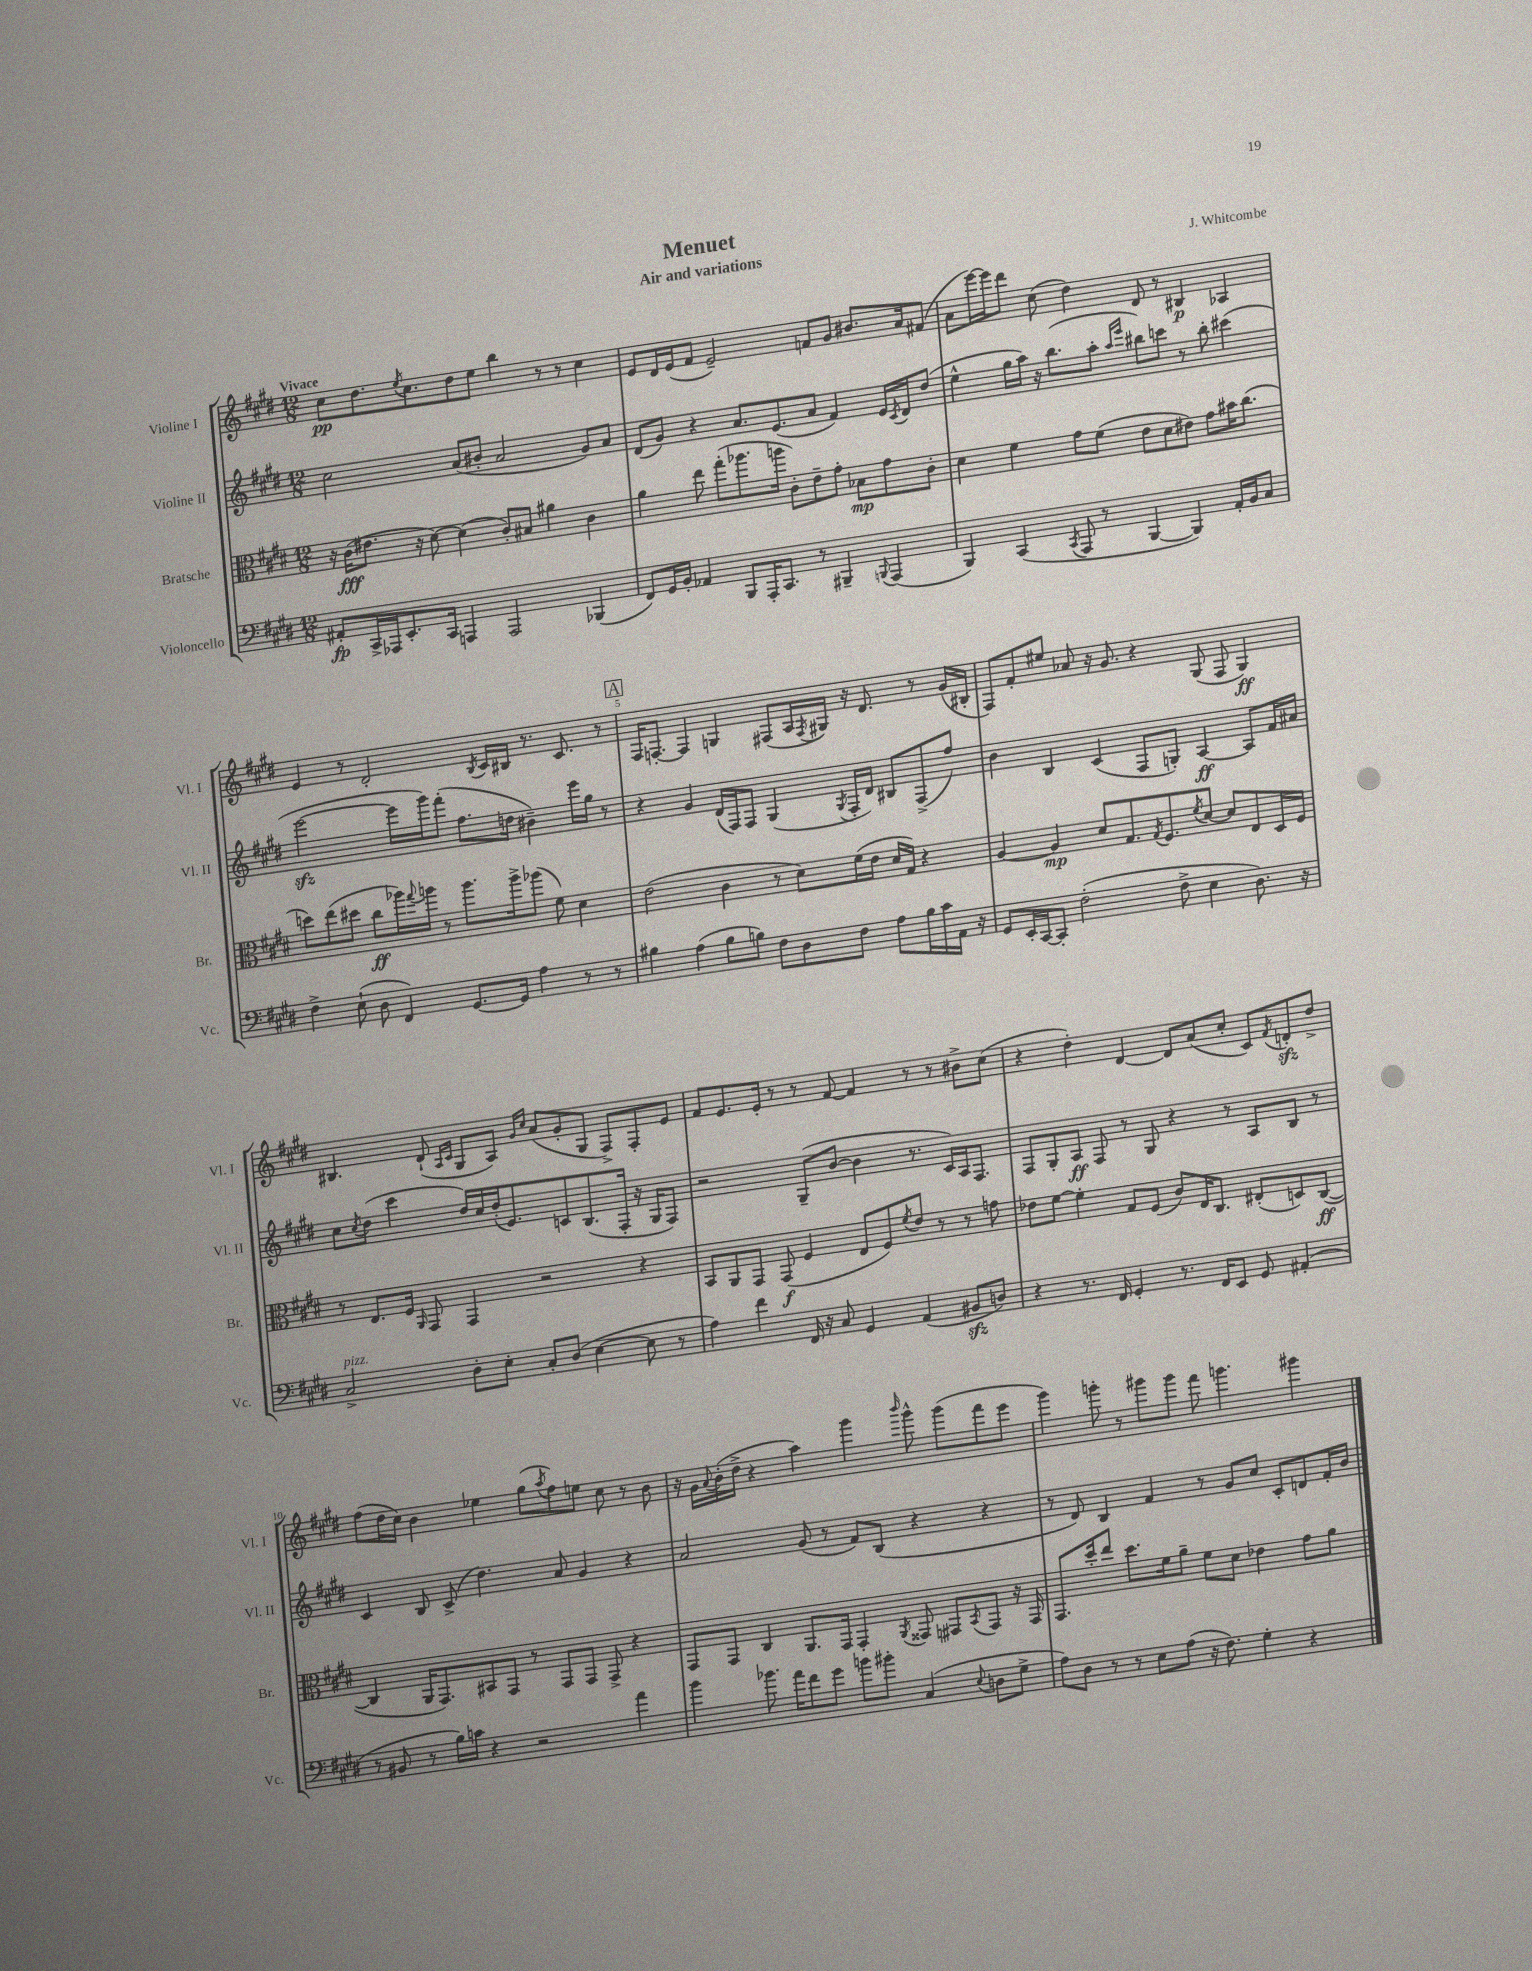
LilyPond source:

\header { title = "Menuet" composer = "J. Whitcombe" subtitle = "Air and variations" }
<<
\new StaffGroup <<
\new Staff = "s0" \with { instrumentName = "Violine I" shortInstrumentName = "Vl. I" } {
    \clef treble \key e \major \numericTimeSignature \time 12/8 \tempo "Vivace"
    cis''8\pp dis''8. \acciaccatura { e''8 } cis''8. dis''8 e''8 b''4 r8 r8 cis''4 |
    e'8 dis'16 e'16( fis'8 e'2--) f'8 gis'8 bis'8. a'16 fis'8( |
    a'8 e'''16~) e'''16 dis'''8 cis''8( dis''4) dis'8 r8 bis4\p aes4 |
    e'4 r8 dis'2-. \acciaccatura { b8 } cis'16 bis16 r8. cis'8. r8 |
    \mark \markup { \box "A" } fis16 f8.~-. f4 g4 fis8( a16 \acciaccatura { fis8 } gis16) r16 dis'8. r8 gis'16( bis16-. |
    fis8) fis'8-. eis''8 aes'8 r16 gis'8. r4 gis8( fis8 gis4\ff) |
    bis4. dis'8-!( \grace { a16 cis'16 } gis8 a8) \grace { gis'16 cis''16 } a'8( gis'8-. gis8 fis8->) fis8-. e'8 |
    fis'8 e'8. e'16-. r8 r8 fis'8~ fis'4 r8 r8 bis'8-> cis''8( |
    r4 dis''4-.) dis'4~ dis'8 a'8( cis''8-. cis'8) \acciaccatura { fis'8 } d'8-.\sfz dis''8-> |
    fis''8( dis''16 cis''16) b'4 ees''4 gis''8( \acciaccatura { a''8 } fis''8) e''8 cis''8 r8 b'8 |
    r16 gis'16 \appoggiatura { a'8 } b'16-.( dis''16-> r4 a''4) gis'''4 \grace { b'''16 } gis'''8-^ gis'''8( fis'''8 e'''8 |
    gis'''4) g'''8-. r8 gis'''8 gis'''8 fis'''8 g'''4. gis'''4 \bar "|." |
}
\new Staff = "s1" \with { instrumentName = "Violine II" shortInstrumentName = "Vl. II" } {
    \clef treble \key e \major \numericTimeSignature \time 12/8
    cis''2 a'8( bis'8-. a'2 gis'8) a'8 |
    dis'8( gis'8) r4 a'8. e'8.( a'8 fis'4) e'16 \acciaccatura { cis'8 } dis'16 dis''8( |
    e''4-^ gis''16 a''16) r16 b''8.( a''8-. \grace { a''16 e'''16 } bis''8) c'''8 r8 bis''8-. cis'''4( |
    e'''2~\sfz e'''16 gis'''16) fis'''8-.( fis''8. d''16 bis'4--) e'''16 gis''16 r8 |
    \mark \markup { \box "A" } r4 gis'4 dis'16( fis16) fis8 gis4( \acciaccatura { gis8 } fis16-. dis'16) bis8 fis8->( fis''8) |
    b'4 b4 cis'4( fis8 g8-.) a4~\ff a8 fis'16 ais'16 |
    cis''8 \acciaccatura { cis''8 } dis''8( cis'''4 dis''16) cis''16 dis''16-.( e'8.) c'8 b8.( fis16-. r16 gis16 fis8) |
    r2 gis8--( b'8~ b'4 r8. cis'16) a16 fis8. |
    fis8 gis8-. a8\ff fis8 r8 gis8 r4 r8 a8 b8 r8 |
    cis'4 b8 cis'8->( dis''4.) a'8 gis'4 r4 |
    a'2 gis'8( r8 fis'8) b8( r4 r4 |
    r8 dis'8) b4 fis'4 r8 gis'8 cis''8 cis'8-. d'8 fis'16-. b'16 \bar "|." |
}
\new Staff = "s2" \with { instrumentName = "Bratsche" shortInstrumentName = "Br." } {
    \clef alto \key e \major \numericTimeSignature \time 12/8
    r16 cis'16\fff( eis'8. r16 dis'8~) dis'4( cis'8-.) bis8 ais'4 cis'4 |
    a'4 e''8 gis''8-.( aes''8. a''16 cis'8-.) e'8-- gis'8-. bes8\mp gis'8 cis'8-. |
    dis'4 fis'4 gis'8 fis'8( e'8 dis'8 eis'8) gis'8 bis'16 cis''8.( |
    d''8) e''8( dis''8 cis''8\ff aes''16) \appoggiatura { gis''8 } a''16 r8 a''8. a''16-> aes''8( fis'8) dis'4 |
    \mark \markup { \box "A" } e'2( cis'4 r8 dis'8) fis'16( e'16 dis'16 gis16) r4 |
    a4~ a4\mp dis'8 gis8. \acciaccatura { gis8 } fis8. \acciaccatura { fis'8 } dis'8~ dis'8 e8 dis16 fis16 |
    r8 e8. fis16 \grace { a,16 } gis,8 gis,4 r2 r4 |
    b,8 a,8 gis,8 gis,8\f( fis4 e8 fis8) \acciaccatura { fis'8 } e'8 r8 r8 g'8 |
    ees'8 fis'8~ fis'4-. gis8 fis8( cis'8) e16 cis8. eis8-.( d8) cis8~\ff( |
    cis4 a,16 gis,8.) bis,8 gis,8 r8 gis,8 gis,8 gis,8-> r4 |
    gis,8 gis,8 cis4 a,8. gis,16 gis,4-. \acciaccatura { a,8 } gisis,8 gis,8 \acciaccatura { b,8 } gis,8 r16 gis,16 |
    gis,8. dis''16-. e''8 dis''8. fis'16 a'8-- fis'8 dis'8 ees'4 gis'8 a'8 \bar "|." |
}
\new Staff = "s3" \with { instrumentName = "Violoncello" shortInstrumentName = "Vc." } {
    \clef bass \key e \major \numericTimeSignature \time 12/8
    ais,8-.\fp cis,16-> aes,,16 e,8.-. cis,16 a,,4 a,,2 bes,,4( |
    fis,8) gis,16 b,16-. aes,4 b,,8 a,,16-. cis,8. r8 bis,,4-- \appoggiatura { b,,8 } a,,4( |
    b,,4) cis,4( \acciaccatura { cis,8 } a,,8 r8 b,,4~ b,,4) a,16-. b,16 cis8 |
    fis4-> e8-!( dis8 fis,4) gis,8.~ gis,16 a4 r8 r8 |
    \mark \markup { \box "A" } bis4 a4( bis8 b8) fis8 dis8 fis8 a8 b16 cis'16 a,16 r16 |
    gis,8 e,16-. cis,16~ cis,8-. fis2-.( fis8-> e4 dis8.) r16 |
    cis2->^\markup { \italic "pizz." } dis8-. e8-. cis8-. dis8( e4~ e8 r8 |
    a4) fis'4 fis,16 r16 cis8 gis,4 a,4( bis,8\sfz d8) |
    r4 r8. fis,16 gis,4-. r8. fis,16 e,8 gis,8 ais,4-.( |
    r8 bis,8 r8 b16) c'16 r4 r2 a'4 |
    b'4 bes'8. a'16 fis'8 gis'8 b'8 bis'8-. cis4( \appoggiatura { e8 } d8 gis8-> |
    a8) dis8 r8 r8 e8 a8( r16 fis8.) gis4-. r4 \bar "|." |
}
>>
>>
\layout { \context { \Score \override BarNumber.break-visibility = ##(#f #t #t) barNumberVisibility = #(every-nth-bar-number-visible 5) } }
